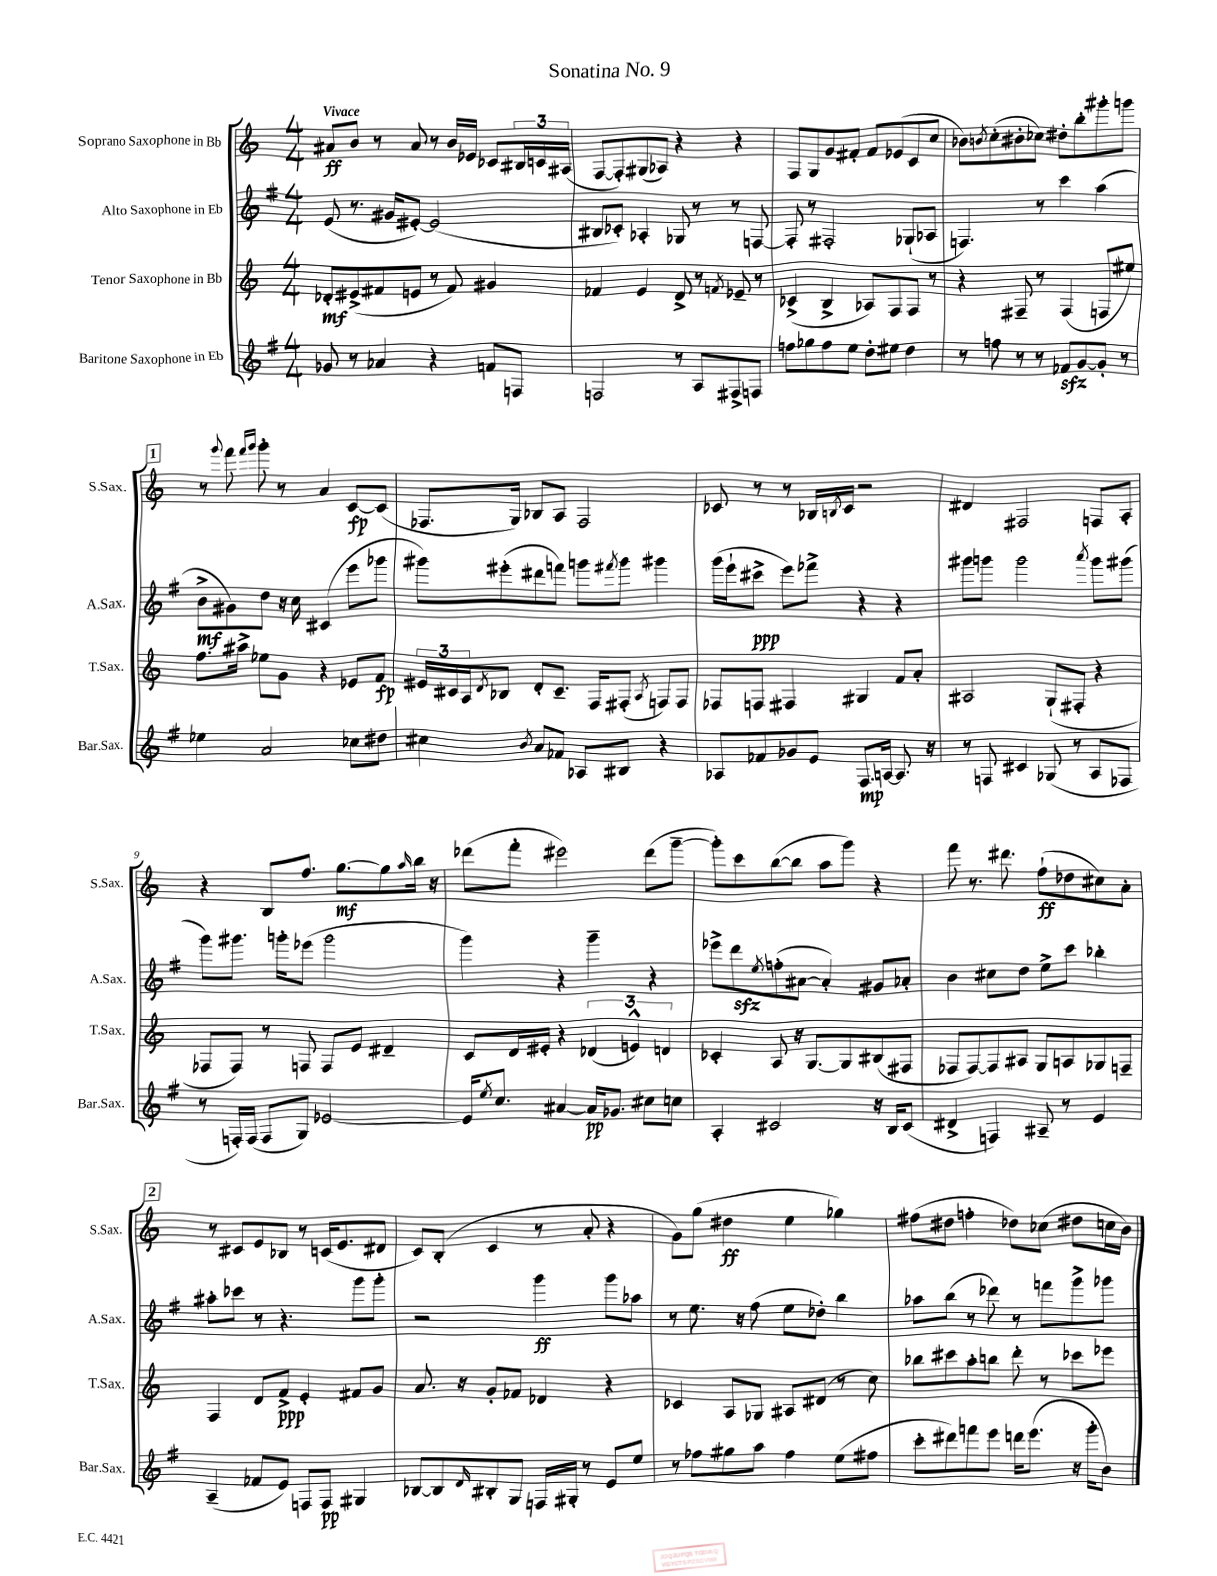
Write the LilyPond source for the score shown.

\header { title = "Sonatina No. 9" }
<<
\new StaffGroup <<
\new Staff = "s0" \with { instrumentName = "Soprano Saxophone in Bb" shortInstrumentName = "S.Sax." } {
    \clef treble \key c \major \numericTimeSignature \time 4/4 \tempo "Vivace"
    ais'8\ff b'8 r8 ais'8 r8 b'16 ees'16 ces'8 \tuplet 3/2 { bis16 c'16 ais16( } |
    f8~ f8-.) gis8( aes8) r4 r4 |
    f8 g8 g'8 fis'8-. fis'8 ees'8( c'8 c''8 |
    bes'8) \acciaccatura { b'8 } c''8-.( bis'8-. ces''8) dis''8-. b''8-. gis'''8-. g'''8 |
    \mark \markup { \box "1" } r8 \appoggiatura { g'''8 } f'''8 \grace { f'''16 g'''16 } g'''8-. r8 a'4 c'8~\fp c'8( |
    fes8. g16) bes8 a8 fes2 |
    ces'8 r8 r8 bes16 \acciaccatura { b8 } ces'16 r2 |
    dis'4 fis2 f8 a8-. |
    r4 b8 f''8. g''8.~\mf g''8 \grace { a''16 } b''16 r16 |
    des'''8( f'''8-. eis'''2) des'''8( g'''8~-- |
    g'''8-.) c'''8 b''8~( b''8 a''8 g'''8) r4 |
    f'''8 r8. dis'''8. f''8-!\ff( des''8 cis''8) a'8-. |
    \mark \markup { \box "2" } r8 cis'8 e'8 bes8 r8 c'16( e'8. dis'8 |
    c'8) b8-.( c'4 r8 a'8-. r4 |
    g'8) g''8( dis''4\ff e''4 ges''4) |
    fis''8( dis''8 f''4-. des''8) ces''8( dis''8 c''16 b'16) \bar "|." |
}
\new Staff = "s1" \with { instrumentName = "Alto Saxophone in Eb" shortInstrumentName = "A.Sax." } {
    \clef treble \key g \major \numericTimeSignature \time 4/4
    e'8( r8. gis'16 eis'8~-.) eis'2( |
    bis8 ces'8-.) aes4-. ges8 r8 r8 f8~ |
    f8-. r8 fis2-. ges8-!( aes8 |
    f4.) r8 c'''4 a''4( |
    \mark \markup { \box "1" } b'8->\mf gis'8) d''8 r16 c''16 cis'4( e'''8 ges'''8 |
    gis'''8) eis'''8-.( dis'''8 f'''8) g'''8 \acciaccatura { fis'''8 } g'''8 gis'''4 |
    g'''16( e'''16-! cis'''8->\ppp e'''8) fes'''8-> r4 r4 |
    gis'''8 g'''8 g'''2 \acciaccatura { a'''8 } g'''8 gis'''8( |
    g'''8) gis'''8. g'''16-. ees'''8( g'''2 |
    g'''4) r4 g'''4-- r4 |
    ees'''8-> d'''8\sfz \acciaccatura { e''8 } f''8-.( ais'8~ ais'4-.) gis'8 aes'8-. |
    b'4 cis''8 d''8 e''8-> c'''8 bes''4-. |
    \mark \markup { \box "2" } ais''8-. ces'''8 r8 r4. g'''8 g'''8-. |
    r2 g'''4\ff g'''8 aes''8 |
    r8 e''8. r16 fis''8( e''8 des''8-.) b''4 |
    aes''8 b''8( r8 des'''8) r8 f'''8 g'''8-> ges'''8 \bar "|." |
}
\new Staff = "s2" \with { instrumentName = "Tenor Saxophone in Bb" shortInstrumentName = "T.Sax." } {
    \clef treble \key c \major \numericTimeSignature \time 4/4
    des'8-.\mf eis'8->( fis'8 e'8 r8 fis'8) gis'4 |
    fes'4 e'4 d'8-> r8 \acciaccatura { f'8 } ees'8-- r8 |
    ces'4->( b4-> aes8) f8 f8 r8 |
    r4 fis8-- r8 fis4( f8 eis''8) |
    \mark \markup { \box "1" } f''8. ais''16-> ees''8 g'8 r4 ees'8 f'8\fp |
    \tuplet 3/2 { eis'16 cis'16 a16 } \acciaccatura { d'8 } bes8 d'8-. cis'8.-- f16 fis8-.( \acciaccatura { a8 } f8) f8 |
    fes8 f8 fis4 gis4 f'8 a'8-. |
    ais2 g8-!( fis8-. r4 |
    fes8 fes8) r8 f8 f8 e'8 dis'4-- |
    c'8 d'16 eis'16-. r4 \tuplet 3/2 { des'4( e'4-^) d'4 } |
    ces'4-. a8 r16 g8.~ g8 bis8( fis8 |
    fes8 fes8~) fes8 ais8 g8 a8 ges8 f8-- |
    \mark \markup { \box "2" } f4 d'8 f'8->\ppp e'4-. fis'8 g'8 |
    a'8. r16 g'8-. fes'8 des'4 r4 |
    ces'4 a8 ges8 ais8 dis'8( r8 c''8) |
    bes''8 cis'''8 a''8-. b''8 d'''8-. r8 ces'''8 ees'''8 \bar "|." |
}
\new Staff = "s3" \with { instrumentName = "Baritone Saxophone in Eb" shortInstrumentName = "Bar.Sax." } {
    \clef treble \key g \major \numericTimeSignature \time 4/4
    ges'8 r8 aes'4 r4 f'8 f8 |
    f2 r8 a8 fis8-> f8 |
    f''8 ges''8 f''8 e''8 d''8-. eis''8 d''4 |
    r8 f''8 r8 r8 fes'8\sfz g'8~ g'8-. r8 |
    \mark \markup { \box "1" } ees''4 a'2 ces''8 dis''8 |
    cis''4 \acciaccatura { b'8 } a'8 fes'8 aes8 bis8 r4 |
    aes8 fes'8 ges'8 e'8 fis8.\mp a16~ a8. r16 |
    r8 f8 cis'4 ges8( r8 a8 fes8 |
    r8 f16-.) f16( f8 g8) ees'2~ |
    ees'16 \acciaccatura { e''8 } c''8. ais'4~ ais'16\pp ges'8. cis''8 c''8 |
    a4-. cis'2 r16 b16 cis'8( |
    dis'4-> f4) ais8-- r8 e'4 |
    \mark \markup { \box "2" } a4--( fes'8 e'8) f8 f8\pp gis4 |
    bes8~ bes8 \grace { d'16 } bis8-. g8 f16 gis16-. r8 e'8 e''8 |
    r8 fes''8 gis''8 a''8 fes''4 e''8( fis''8 |
    c'''8-. dis'''8) f'''8 e'''8 d'''16 e'''8.( r16 g'''16-. b'8) \bar "|." |
}
>>
>>
